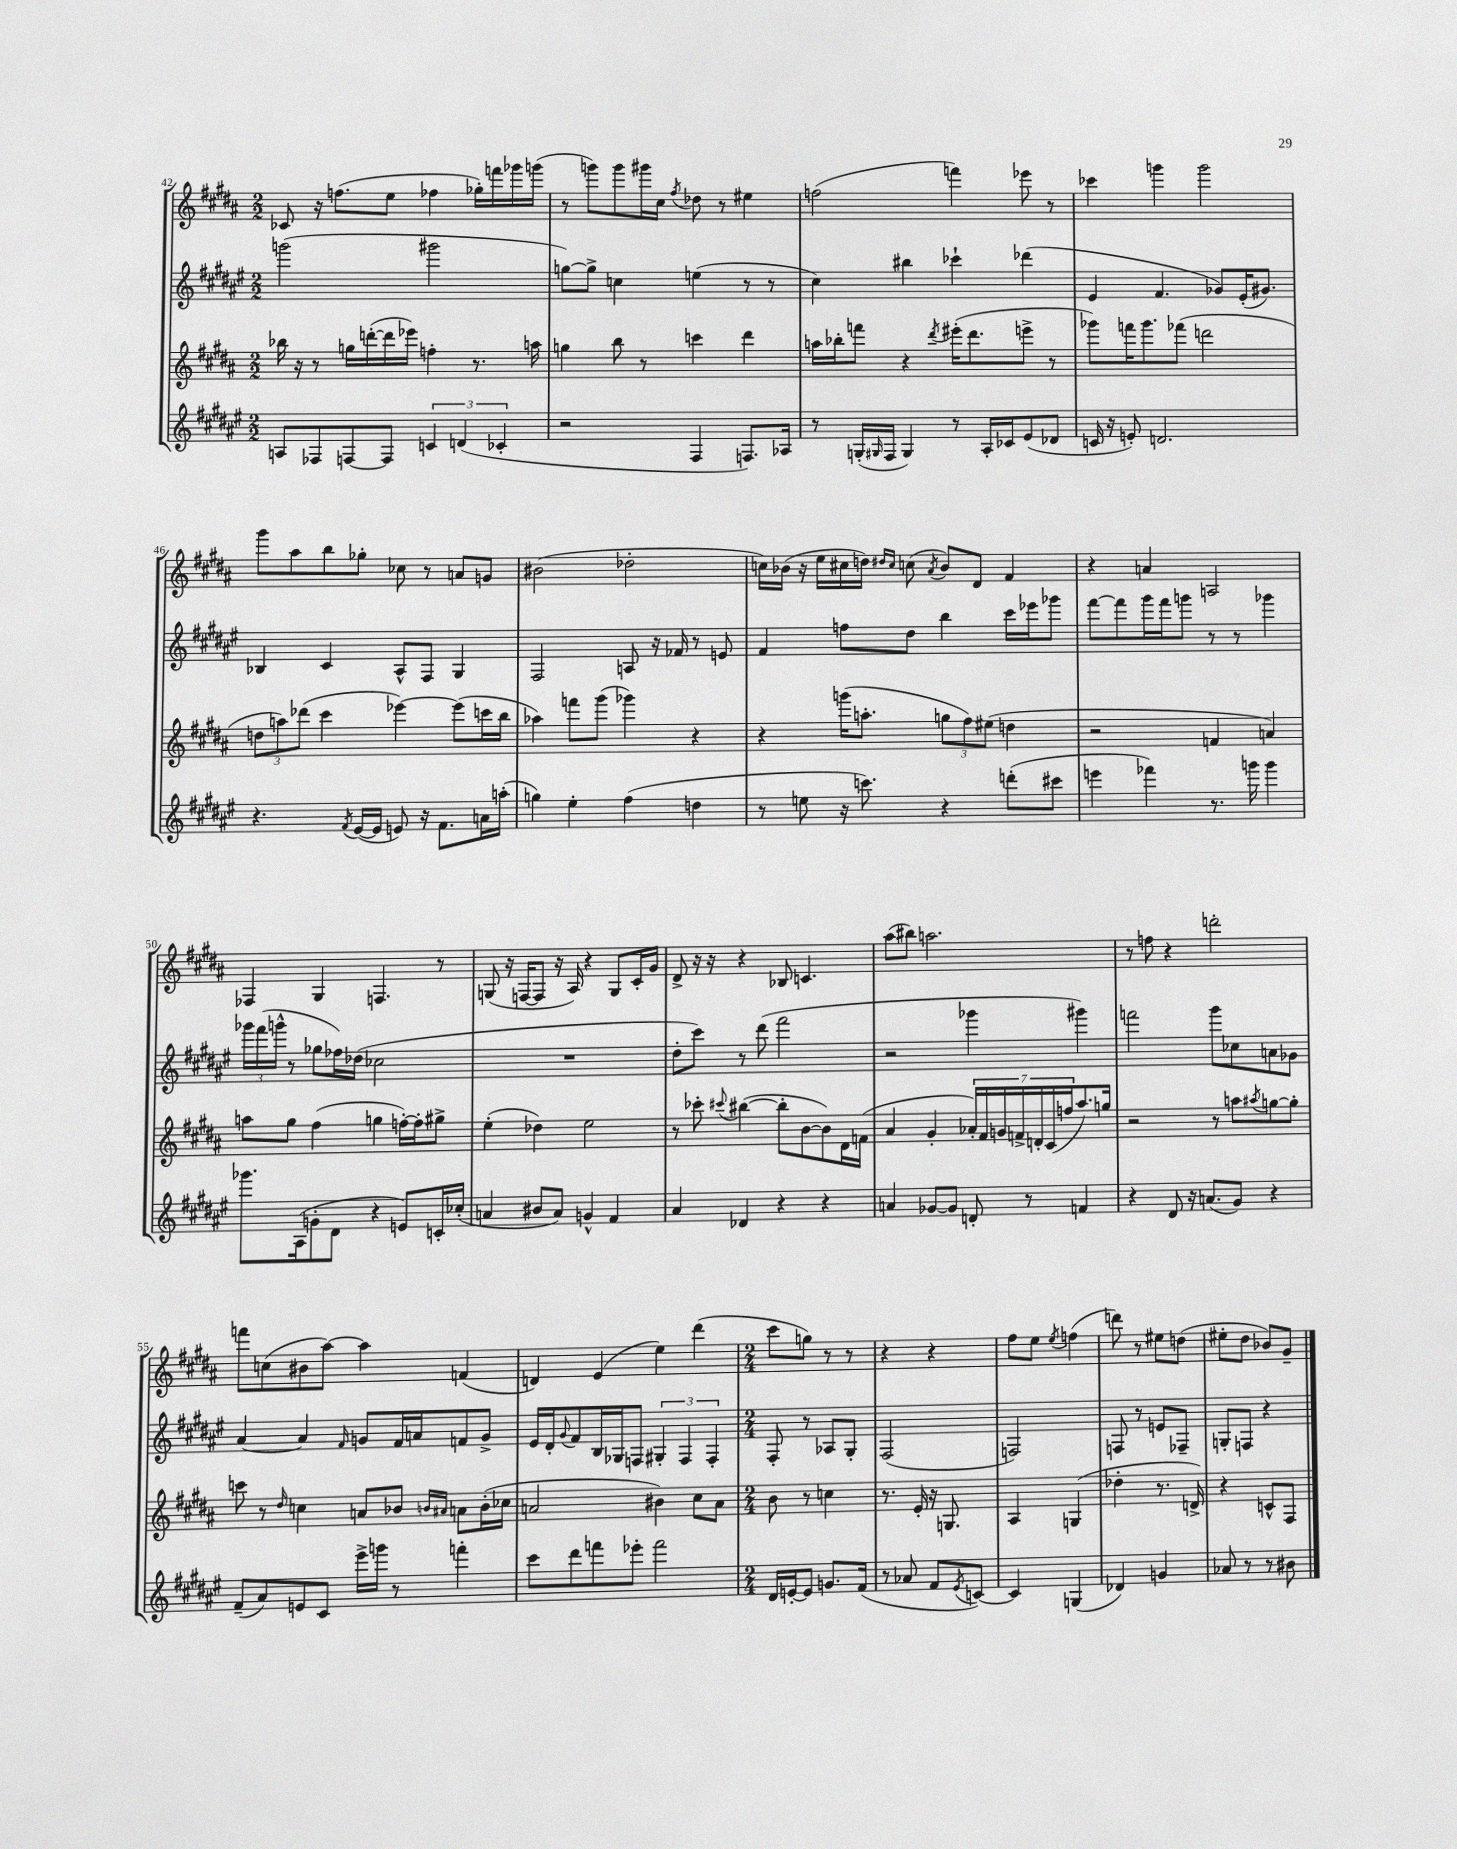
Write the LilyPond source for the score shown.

<<
\new StaffGroup <<
\new Staff = "s0" {
    \clef treble \key b \major \numericTimeSignature \time 2/2
    ces'8 r16 f''8.( e''8 fes''4 ges''16-.) f'''16 ges'''16 g'''16( |
    r8 g'''8) g'''8 gis'''16 cis''16 \acciaccatura { fis''8 } des''8 r8 eis''4 |
    f''2( f'''4) ees'''8 r8 |
    ces'''4 g'''4 g'''2 |
    gis'''8 ais''8 b''8 ges''8-. ces''8 r8 a'8 g'8 |
    bis'2( des''2-. |
    c''16) bes'16( r16 e''16 cis''16 d''16) \grace { dis''16 cis''16 } c''8( \acciaccatura { ais'8 } bes'8) dis'8 fis'4 |
    r4 a'4 a2 |
    fes4 gis4 f4. r8 |
    g8( r16 f16~ f8 r16 ais16) r4 g8 cis'16-. gis'16 |
    dis'8-> r16 r16 r4 bes8 c'4. |
    ais''8( bis''8) a''2. |
    r8 f''8 r4 d'''2-. |
    f'''8 c''8( bis'8 ais''8~) ais''4 f'4( |
    d'4) e'4( e''4) dis'''4( |
    \numericTimeSignature \time 2/4 cis'''8 g''8) r8 r8 |
    r4 r4 |
    fis''8 e''8 \acciaccatura { e''8 } f''4( |
    d'''8) r8 eis''8 d''8( |
    eis''8-. dis''8 bes'8) gis'8-- \bar "|." |
}
\new Staff = "s1" {
    \clef treble \key fis \major \numericTimeSignature \time 2/2
    g'''2( gis'''2 |
    g''8~) g''8-> c''4 e''4( r8 r8 |
    cis''4) bis''4 ces'''4-! des'''4( |
    eis'4 fis'4. ges'8) eis'16-.( gis'8.) |
    bes4 cis'4 ais8-^ fis8 gis4 |
    fis2 a8 r16 fes'16 r8 e'8 |
    fis'4 f''8 dis''8 b''4 cis'''16 ees'''16 ges'''8 |
    fis'''8~ fis'''8 gis'''16 fis'''16 g'''8 r8 r8 ges'''4 |
    \tuplet 3/2 { ges'''16 fis'''16( g'''16-^ } r8 ges''8 fes''16) des''16( ces''2 |
    R1 |
    dis''8-. cis'''8) r8 dis'''8( fis'''2 |
    r2 ges'''4 gis'''4) |
    f'''2 gis'''8 ces''8 a'8 ges'8 |
    ais'4~ ais'4 \grace { fis'16 } g'8 fis'16 a'16 f'8 g'8-> |
    eis'16 dis'16-. \appoggiatura { gis'8 } fis'8 b16 ges16 f8 \tuplet 3/2 { gis4-. f4 f4-. } |
    \numericTimeSignature \time 2/4 fis8-. r8 aes8 gis8-. |
    fis2( |
    f2) |
    f8 r8 e'8 fes8-- |
    g8-. f8 r4 \bar "|." |
}
\new Staff = "s2" {
    \clef treble \key b \major \numericTimeSignature \time 2/2
    bes''16 r16 r8 g''16 d'''16~-.( d'''16 ees'''16) f''4-. r8. a''16 |
    g''4 b''8 r8 c'''4 dis'''4 |
    a''16 bes''16-. f'''8 r4 \acciaccatura { dis'''8 } eis'''16-.( dis'''8. e'''8-> r8 |
    ges'''8) f'''16 ges'''8. fes'''8( d'''2 |
    \tuplet 3/2 { d''8 a''8) des'''8( } cis'''4 ees'''4~) ees'''8( c'''16 b''16 |
    aes''4) f'''8 gis'''8( ges'''4) r4 |
    r4 g'''16( a''8.-. \tuplet 3/2 { g''8 fis''8) eis''8( } d''4 |
    r2 f'4 a'4) |
    a''8 gis''8 fis''4( g''4 f''16~-.) f''16-. gis''8-> |
    e''4-.( des''4) e''2 |
    r8 ces'''8-. \appoggiatura { cis'''8 } bis''4~( bis''8-. b'8~ b'8) dis'16 f'16( |
    ais'4 gis'4-. \tuplet 7/4 { aes'16-.) fis'16 g'16 f'16-> d'16-. cis'16( f''16 } ais''8.) g''16 |
    r2 r8 a''8 \acciaccatura { ais''8 } g''8~ g''8-. |
    c'''8 r8 \grace { dis''16 } c''4 a'8 bes'8 \grace { b'16 ais'16 } a'8 b'16-.( ces''16 |
    a'2 bis'4) cis''8 a'8 |
    \numericTimeSignature \time 2/4 b'8 r8 c''4 |
    r8. e'16-. r16 g8. |
    ais4 g4( |
    des''4-. r8. d'16->) |
    r4 c'8-^ fis8 \bar "|." |
}
\new Staff = "s3" {
    \clef treble \key fis \major \numericTimeSignature \time 2/2
    a8 fes8 f8~ f8 \tuplet 3/2 { c'4 d'4( ces'4-. } |
    r2 fis4 f8.) aes16 |
    r8 g16-.( \grace { gis16 } fis16 gis4) r8 ais16-. ces'16 eis'8( des'8 |
    c'16 r16 e'8-.) d'2. |
    r4. \acciaccatura { fis'8 } eis'16~( eis'16 e'8) r16 fis'8. a'16 a''16-.( |
    g''4) eis''4-. fis''4( d''4 |
    r8 e''8 r16 c'''8.) r4 d'''8-.( cis'''8 |
    e'''4 fes'''4) r8. g'''16 g'''4 |
    ges'''8. ais16( g'8-. dis'8 r4 e'8) c'16-. ces''16-.( |
    a'4 bis'8 a'8) g'4-^ fis'4 |
    ais'4 des'4 r4 r4 |
    a'4 ges'8~ ges'8 d'8-. r8 f'4 |
    r4 dis'8 r16 a'8.( gis'8) r4 |
    fis'8--( ais'8) e'8 cis'8 eis'''16-> g'''16 r8 f'''4-. |
    cis'''8 dis'''8 f'''8 ees'''8-. f'''2 |
    \numericTimeSignature \time 2/4 dis'16 e'16~-. e'8 g'8. fis'16( |
    r8 aes'8 fis'8 \acciaccatura { eis'8 } c'8~) |
    c'4 g4( |
    des'4) g'4 |
    aes'8 r8 r8 bis'8 \bar "|." |
}
>>
>>
\layout { \context { \Score currentBarNumber = #42 } }
